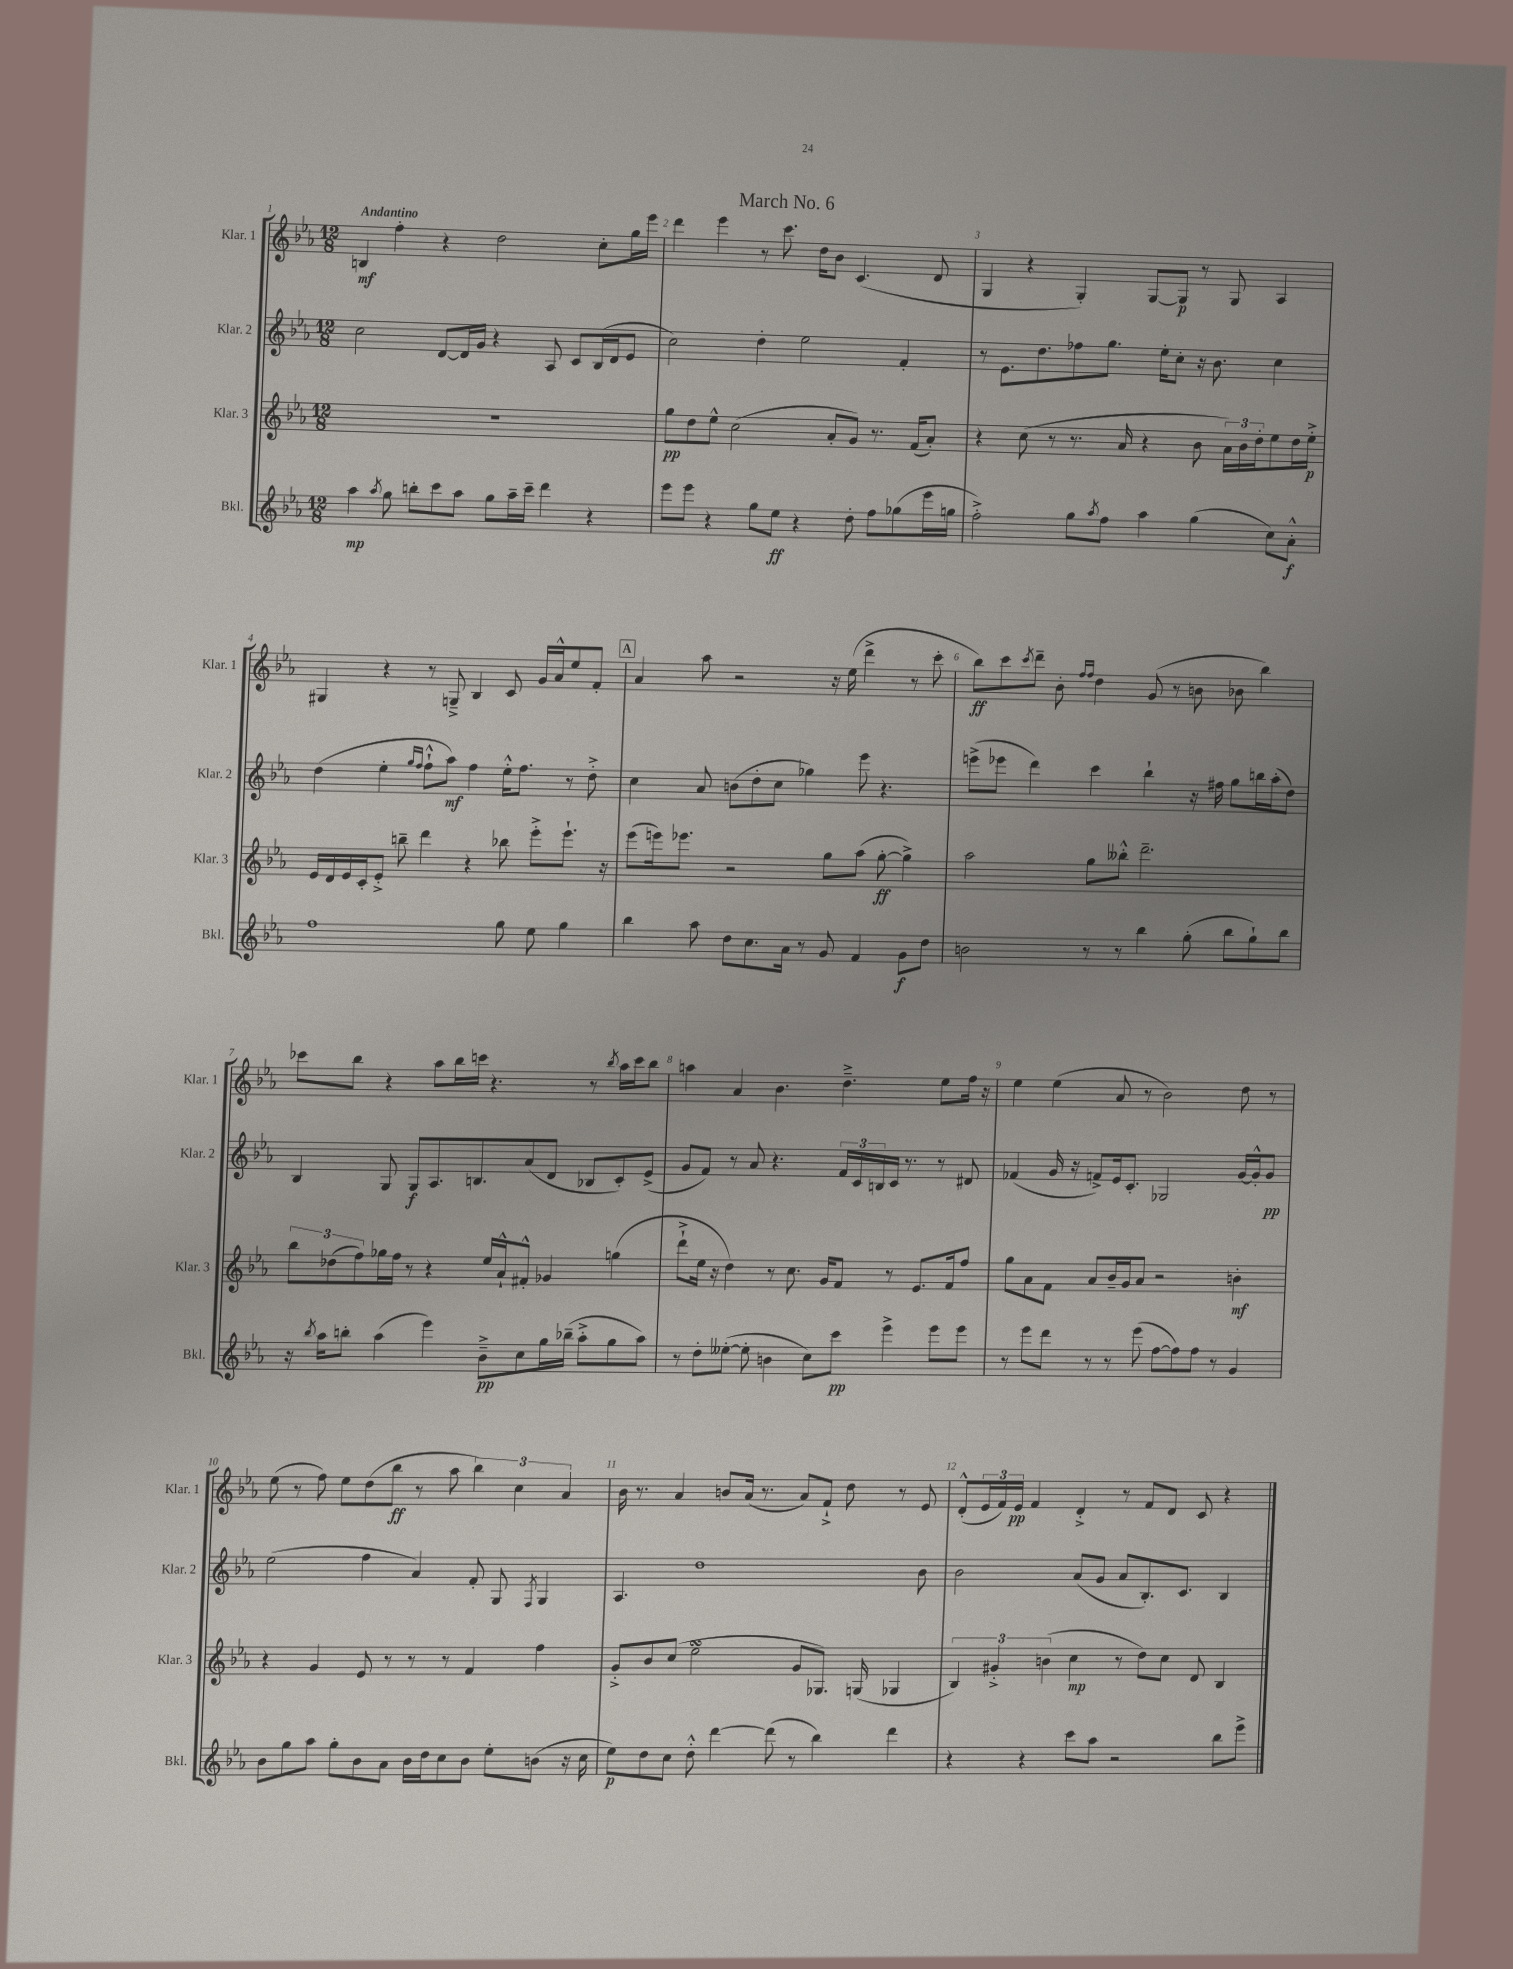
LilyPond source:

\header { title = "March No. 6" }
<<
\new StaffGroup <<
\new Staff = "s0" \with { instrumentName = "Klar. 1" shortInstrumentName = "Klar. 1" } {
    \clef treble \key ees \major \numericTimeSignature \time 12/8 \tempo "Andantino"
    b4\mf f''4-. r4 d''2 c''8-. g''16 ees'''16 |
    d'''4 ees'''4 r8 c'''8. d''16 bes'8 c'4.( d'8 |
    g4 r4 g4-.) g8~ g8\p r8 g8 aes4 |
    gis4 r4 r8 g8---> bes4 c'8 g'16 aes'16-^ ees''8 f'8-. |
    \mark \markup { \box "A" } aes'4 aes''8 r2 r16 ees''16( d'''4-> r8 c'''8-. |
    bes''8\ff) c'''8 \acciaccatura { c'''8 } d'''8-- bes'8-. \grace { f''16 f''16 } d''4 g'8( r8 b'8 bes'8 bes''4) |
    ces'''8 bes''8 r4 aes''8 bes''16 c'''16 r4. r8 \acciaccatura { bes''8 } aes''16 c'''16 bes''8 |
    a''4 aes'4 bes'4. d''4.---> ees''8 f''16 r16 |
    ees''4 ees''4( aes'8 r8 bes'2) d''8 r8 |
    ees''8( r8 f''8) ees''8 d''8( bes''8\ff r8 aes''8 \tuplet 3/2 { bes''4) c''4 aes'4 } |
    bes'16 r8. aes'4 b'8 aes'16( r8. aes'8) f'8-!-> d''8 r8 ees'8 |
    d'8-.-^( \tuplet 3/2 { ees'16 f'16) ees'16\pp } f'4 d'4-.-> r8 f'8 d'8 c'8 r4 \bar "|." |
}
\new Staff = "s1" \with { instrumentName = "Klar. 2" shortInstrumentName = "Klar. 2" } {
    \clef treble \key ees \major \numericTimeSignature \time 12/8
    c''2 d'8~ d'16 g'16 r4 aes8 c'8 bes16( d'16 ees'8 |
    c''2) d''4-. ees''2 f'4-. |
    r8 ees'8. d''8. fes''8 g''8. ees''16-. c''8-. r16 bes'8. c''4 |
    d''4( ees''4-. \grace { g''16 f''16 } f''8-!-^ aes''8\mf) f''4 ees''16-.-^ f''8. r8 d''8-.-> |
    \mark \markup { \box "A" } c''4 aes'8 b'8( d''8-. c''8 ges''4) ees'''8 r4. |
    e'''8->( ees'''8 d'''4) c'''4 bes''4-! r16 fis''16 g''8 b''16 aes''16-.( d''8) |
    bes4 g8 g8\f aes8. b8. aes'8( d'8 bes8 c'8-.) ees'8->( |
    g'8 f'8) r8 aes'8 r4. \tuplet 3/2 { f'16 c'16 b16 } c'16 r8. r8 dis'8 |
    fes'4( g'16 r16 f'8->) ees'16 c'8.-. ges2 g'16~ g'16-.-^ g'8\pp |
    ees''2( f''4 aes'4) f'8-. g8 \acciaccatura { f8 } g4 |
    aes4. d''1 bes'8 |
    bes'2 aes'8( g'8 aes'8 bes8.-.) c'8. bes4 \bar "|." |
}
\new Staff = "s2" \with { instrumentName = "Klar. 3" shortInstrumentName = "Klar. 3" } {
    \clef treble \key ees \major \numericTimeSignature \time 12/8
    R1. |
    g''8\pp d''8 ees''8-^ c''2( aes'8-. g'8) r8. f'16( aes'8-.) |
    r4 c''8( r8 r8. aes'16 r4 bes'8 \tuplet 3/2 { aes'16) bes'16 d''16-. } ees''8 d''16 ees''16-.->\p |
    ees'16 d'16 ees'16 c'16-. ees'8-.-> b''8-- d'''4 r4 bes''8 ees'''8-.-> ees'''8.-! r16 |
    \mark \markup { \box "A" } ees'''8( e'''16) ees'''8. r2 g''8 aes''8( g''8~-.\ff g''4->) |
    aes''2 g''8 beses''8-.-^ d'''2.-- |
    \tuplet 3/2 { bes''8 des''8( f''8) } ges''16 f''16 r8 r4 ees''16 aes'16-!-^ fis'8-.-^ ges'4 g''4( |
    d'''8-!-> ees''16 r16 d''4) r8 c''8. g'16 f'8 r8 ees'8. f'16 f''8 |
    g''8 aes'8 f'8 aes'8 bes'16-- g'16 aes'8 r2 b'4-.\mf |
    r4 g'4 ees'8 r8 r8 r8 f'4 f''4 |
    g'8-.-> bes'8 c''8( ees''2\turn g'8 ges8.) g16( ges4 |
    \tuplet 3/2 { bes4) gis'4-.-> b'4( } c''4\mp r8 d''8) c''8 d'8 bes4 \bar "|." |
}
\new Staff = "s3" \with { instrumentName = "Bkl." shortInstrumentName = "Bkl." } {
    \clef treble \key ees \major \numericTimeSignature \time 12/8
    aes''4\mp \acciaccatura { aes''8 } g''8 b''8-. c'''8 aes''8 g''8 aes''16-- c'''16-- d'''4 r4 |
    ees'''8 ees'''8 r4 g''8 ees''8\ff r4 d''8-. f''8 ges''8( ees'''16 g''16 |
    f''2-.->) g''8 \acciaccatura { aes''8 } f''8 aes''4 g''4( c''8) aes'8-.-^\f |
    f''1 g''8 ees''8 g''4 |
    \mark \markup { \box "A" } bes''4 aes''8 d''8 c''8. aes'16 r8 g'8 f'4 g'8\f d''8 |
    b'2 r8 r8 bes''4 g''8-.( bes''8 g''8-!) bes''8 |
    r16 \acciaccatura { bes''8 } aes''16 b''8-. aes''4( ees'''4) bes'8--->\pp c''8 g''16 bes''16--( aes''8-.-> g''8 aes''8) |
    r8 d''8-. eeses''8~-.( eeses''8-. b'4 c''8) c'''8\pp ees'''4-> ees'''8 ees'''8 |
    r8 ees'''8 d'''8 r8 r8 ees'''8( f''8~ f''8) f''8 r8 g'4 |
    bes'8 g''8 aes''8 g''8-. bes'8 aes'8 bes'16 d''16 c''8 bes'8 ees''8-. b'8( r16 c''16 |
    ees''8\p) d''8 c''8 d''8-.-^ d'''4~ d'''8( r8 bes''4) d'''4 |
    r4 r4 c'''8 aes''8 r2 bes''8 ees'''8-> \bar "|." |
}
>>
>>
\layout { \context { \Score \override BarNumber.break-visibility = ##(#f #t #t) barNumberVisibility = #all-bar-numbers-visible } }
